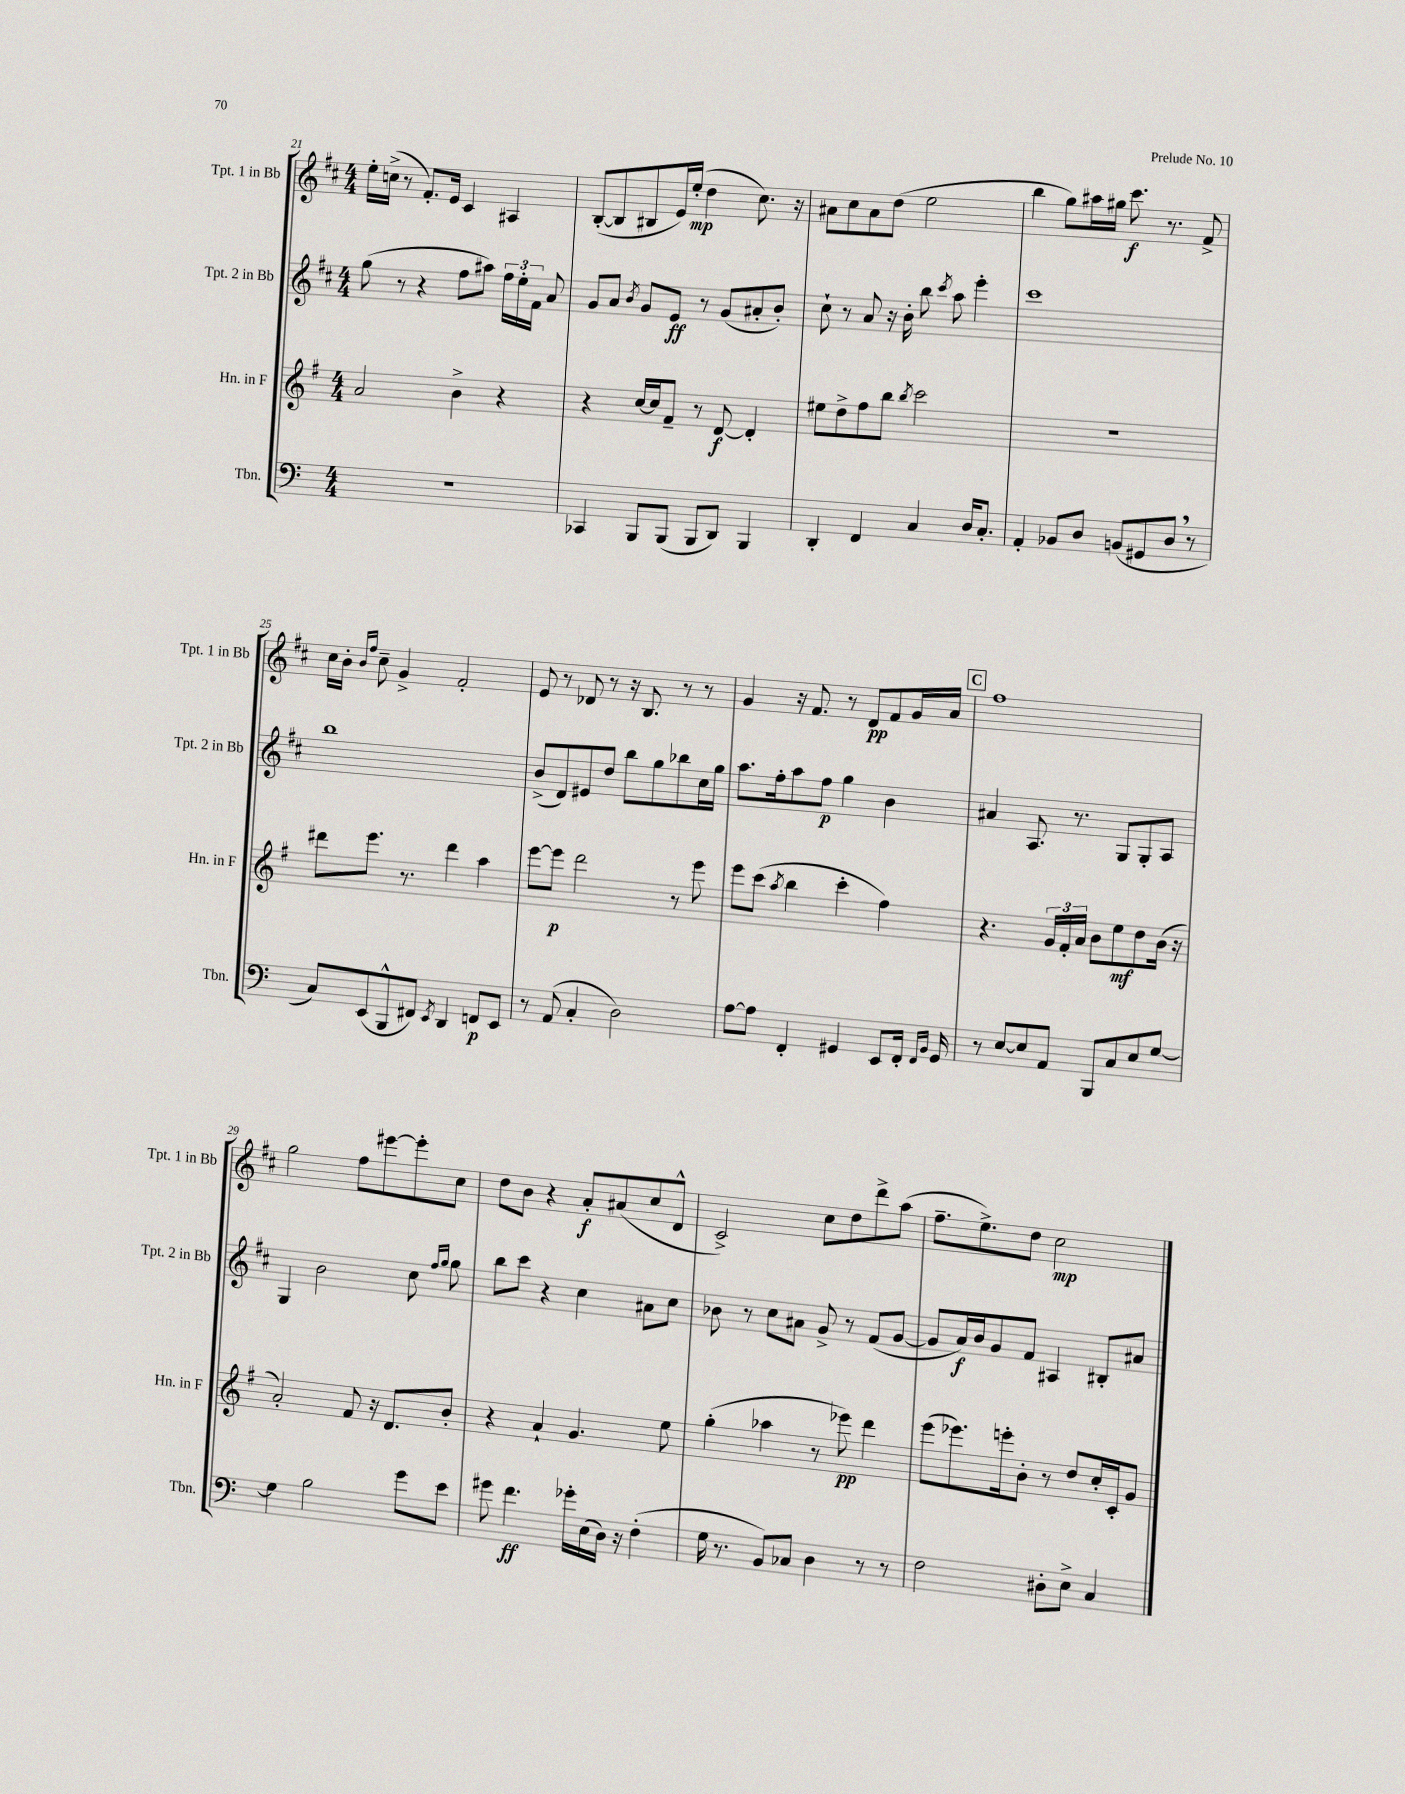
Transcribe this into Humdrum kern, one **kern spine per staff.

**kern	**dynam	**kern	**dynam	**kern	**dynam	**kern	**dynam
*part4	*part4	*part3	*part3	*part2	*part2	*part1	*part1
*staff4	*staff4	*staff3	*staff3	*staff2	*staff2	*staff1	*staff1
*I"Tbn.	*	*I"Hn. in F	*	*I"Tpt. 2 in Bb	*	*I"Tpt. 1 in Bb	*
*I'Tbn.	*	*I'Hn. in F	*	*I'Tpt. 2 in Bb	*	*I'Tpt. 1 in Bb	*
*clefF4	*	*clefG2	*	*clefG2	*	*clefG2	*
*k[]	*	*k[f#]	*	*k[f#c#]	*	*k[f#c#]	*
*M4/4	*	*M4/4	*	*M4/4	*	*M4/4	*
=21	=21	=21	=21	=21	=21	=21	=21
1r	.	2a/	.	(8gg\	.	16ee'\LL	.
.	.	.	.	.	.	(16ccn^\JJ	.
.	.	.	.	8r	.	8r	.
.	.	.	.	4r	.	8.f#'/L)	.
.	.	.	.	.	.	16e/Jk	.
.	.	4b^\	.	8ff#\L	.	4c#/	.
.	.	.	.	8aa#X\J)	.	.	.
.	.	4r	.	24ff#\LL	.	4A#X/	.
.	.	.	.	24ee'\	.	.	.
.	.	.	.	24f#\JJ	.	.	.
.	.	.	.	8a/	.	.	.
=22	=22	=22	=22	=22	=22	=22	=22
4CC-X/	.	4r	.	8g/L	.	([8B'/L	.
.	.	.	.	8a/J	.	8B/]	.
.	.	.	.	8qb/	.	.	.
8BBB/L	.	[16cc/LL	.	8g/L	.	8B#X/	.
.	.	16cc/J]	.	.	.	.	.
(8BBB/J	.	8f#~/J	.	8e/J	ff	16e/L)	.
.	.	.	.	.	.	(16ee'/JJ	mp
8BBB/L	.	8r	.	8r	.	4dd\	.
8DD/J)	.	[8d/	f	(8g/L	.	.	.
4BBB/	.	4d'/]	.	8a#X'/	.	8.cc#\)	.
.	.	.	.	8b'/J)	.	.	.
.	.	.	.	.	.	16r	.
=23	=23	=23	=23	=23	=23	=23	=23
4DD'/	.	8ee#X\L	.	8cc#`\	.	8a#X\L	.
.	.	8dd^\	.	8r	.	8cc#\	.
4FF/	.	8ff#\	.	8a/	.	8a#\	.
.	.	8bb\J	.	16r	.	(8dd\J	.
.	.	.	.	16b'\	.	.	.
.	.	8qbb/	.	.	.	.	.
4C/	.	2ccc\	.	8bb\	.	2ee\	.
.	.	.	.	8qccc#/	.	.	.
.	.	.	.	8aa\	.	.	.
16D/KL	.	.	.	4eee'\	.	.	.
8.C'/J	.	.	.	.	.	.	.
=24	=24	=24	=24	=24	=24	=24	=24
4AA'/	.	1r	.	1ccc#	.	4bb\	.
8BB-X/L	.	.	.	.	.	8gg\L)	.
8D/J	.	.	.	.	.	16aa#X\L	.
.	.	.	.	.	.	16gg#X\JJ	.
(8BBn/L	.	.	.	.	.	8.ccc#\	f
8GG#X/	.	.	.	.	.	.	.
.	.	.	.	.	.	8.r	.
8D,/J	.	.	.	.	.	.	.
8r	.	.	.	.	.	8f#^/	.
!!LO:LB:g=z
=25	=25	=25	=25	=25	=25	=25	=25
8C/L)	.	8ddd#X\L	.	1bb	.	16cc#\LL	.
.	.	.	.	.	.	16b'\JJ	.
.	.	.	.	.	.	16qqb/LL	.
.	.	.	.	.	.	16qqff#/JJ	.
(8EE/	.	8.eee\J	.	.	.	8cc#~\	.
8BBB^^/	.	.	.	.	.	4g^/	.
.	.	8.r	.	.	.	.	.
8FF#X/J)	.	.	.	.	.	.	.
8qEE/	.	.	.	.	.	.	.
4DD/	.	4ddd#\	.	.	.	2f#'/	.
8FFn/L	p	4aa\	.	.	.	.	.
8EE/J	.	.	.	.	.	.	.
=26	=26	=26	=26	=26	=26	=26	=26
8r	.	[8eee\L	.	(8b^/L	.	8e/	.
(8AA/	.	8eee\J]	p	8d/)	.	8r	.
4C'/	.	2ddd\	.	8e#X/	.	8d-X/	.
.	.	.	.	8dd/J	.	8r	.
2D\)	.	.	.	8bb\L	.	16r	.
.	.	.	.	.	.	8.B/	.
.	.	.	.	8gg\	.	.	.
.	.	8r	.	8bb-X\	.	8r	.
.	.	8eee\	.	16cc#\L	.	8r	.
.	.	.	.	16gg\JJ	.	.	.
=27	=27	=27	=27	=27	=27	=27	=27
[8A\L	.	8eee\L	.	8.aa\L	.	4g/	.
8A\J]	.	(8ccc\J	.	.	.	.	.
.	.	.	.	16ff#'\k	.	.	.
.	.	8qaa/	.	.	.	.	.
4FF'/	.	4bb\	.	8aa\	.	16r	.
.	.	.	.	.	.	8.f#/	.
.	.	.	.	8ff#\J	p	.	.
4GG#X/	.	4ccc'\	.	4gg\	.	8r	.
.	.	.	.	.	.	8d/L	pp
8EE/L	.	4ff#\)	.	4b\	.	8f#/	.
16FF'/Jk	.	.	.	.	.	16g/L	.
16qqFF/LL	.	.	.	.	.	.	.
16qqBB/JJ	.	.	.	.	.	.	.
16GG#/	.	.	.	.	.	16a/JJ	.
!!LO:REH:place=s1:t=C
=28	=28	=28	=28	=28	=28	=28	=28
8r	.	4.r	.	4a#X/	.	1ff#	.
[8E/L	.	.	.	.	.	.	.
8E/]	.	.	.	8.A/	.	.	.
8AA/J	.	24g/LL	.	.	.	.	.
.	.	24f#'/	.	.	.	.	.
.	.	.	.	8.r	.	.	.
.	.	24a/JJ	.	.	.	.	.
8BBB/L	.	8b\L	.	.	.	.	.
8C/	.	8ee\	mf	8G/L	.	.	.
8E/	.	8dd\	.	8G'/	.	.	.
[8G/J	.	(16b\Jk	.	8A/J	.	.	.
.	.	16r	.	.	.	.	.
!!LO:LB:g=z
=29	=29	=29	=29	=29	=29	=29	=29
4G\]	.	2a'/)	.	4G/	.	2gg\	.
2B\	.	.	.	2b\	.	.	.
.	.	8f#/	.	.	.	8ff#\L	.
.	.	16r	.	.	.	[8eee#X\	.
.	.	8.d/L	.	.	.	.	.
8g\L	.	.	.	8cc#\	.	8eee#'\]	.
.	.	.	.	16qqff#/LL	.	.	.
.	.	.	.	16qqgg/JJ	.	.	.
8e\J	.	8b'/J	.	8gg\	.	8cc#\J	.
=30	=30	=30	=30	=30	=30	=30	=30
8g#X\	.	4r	.	8bb\L	.	8dd\L	.
4.f\	ff	.	.	8ccc#\J	.	8b\J	.
.	.	4a`/	.	4r	.	4r	.
16g-X'\LL	.	4.g/	.	4cc#\	.	8a'/L	f
(16E\	.	.	.	.	.	.	.
16D\JJ)	.	.	.	.	.	(8a#X/	.
16r	.	.	.	.	.	.	.
(4F'\	.	.	.	8a#X\L	.	8cc#/	.
.	.	8ee\	.	8cc#\J	.	8d^^/J	.
=31	=31	=31	=31	=31	=31	=31	=31
16G\	.	(4gg'\	.	8b-X\	.	2c#^/)	.
8.r	.	.	.	.	.	.	.
.	.	.	.	8r	.	.	.
8BB/L)	.	4aa-X\	.	8cc#\L	.	.	.
8C-X/J	.	.	.	8a#X\J	.	.	.
4D\	.	8r	.	8g^/	.	8cc#\L	.
.	.	8eee-X\)	pp	8r	.	8dd\	.
8r	.	4ddd\	.	(8f#/L	.	8ddd^\	.
8r	.	.	.	[8g/J	.	(8aa\J	.
=32	=32	=32	=32	=32	=32	=32	=32
2F\	.	(8eee\L	.	8g/L]	.	8.ff#~\L	.
.	.	8.eee-X\)	.	16a/L)	f	.	.
.	.	.	.	16b/J	.	8.ee^\)	.
.	.	.	.	8g/	.	.	.
.	.	16eeen'\k	.	.	.	.	.
.	.	8b'\J	.	8f#/J	.	8dd\J	.
8D#X'\L	.	8r	.	4A#X/	.	2cc#\	mp
8E^\J	.	8dd/L	.	.	.	.	.
4C/	.	16cc'/L	.	8B#X'/L	.	.	.
.	.	16c'/J	.	.	.	.	.
.	.	8g/J	.	8a#X/J	.	.	.
==	==	==	==	==	==	==	==
*-	*-	*-	*-	*-	*-	*-	*-
